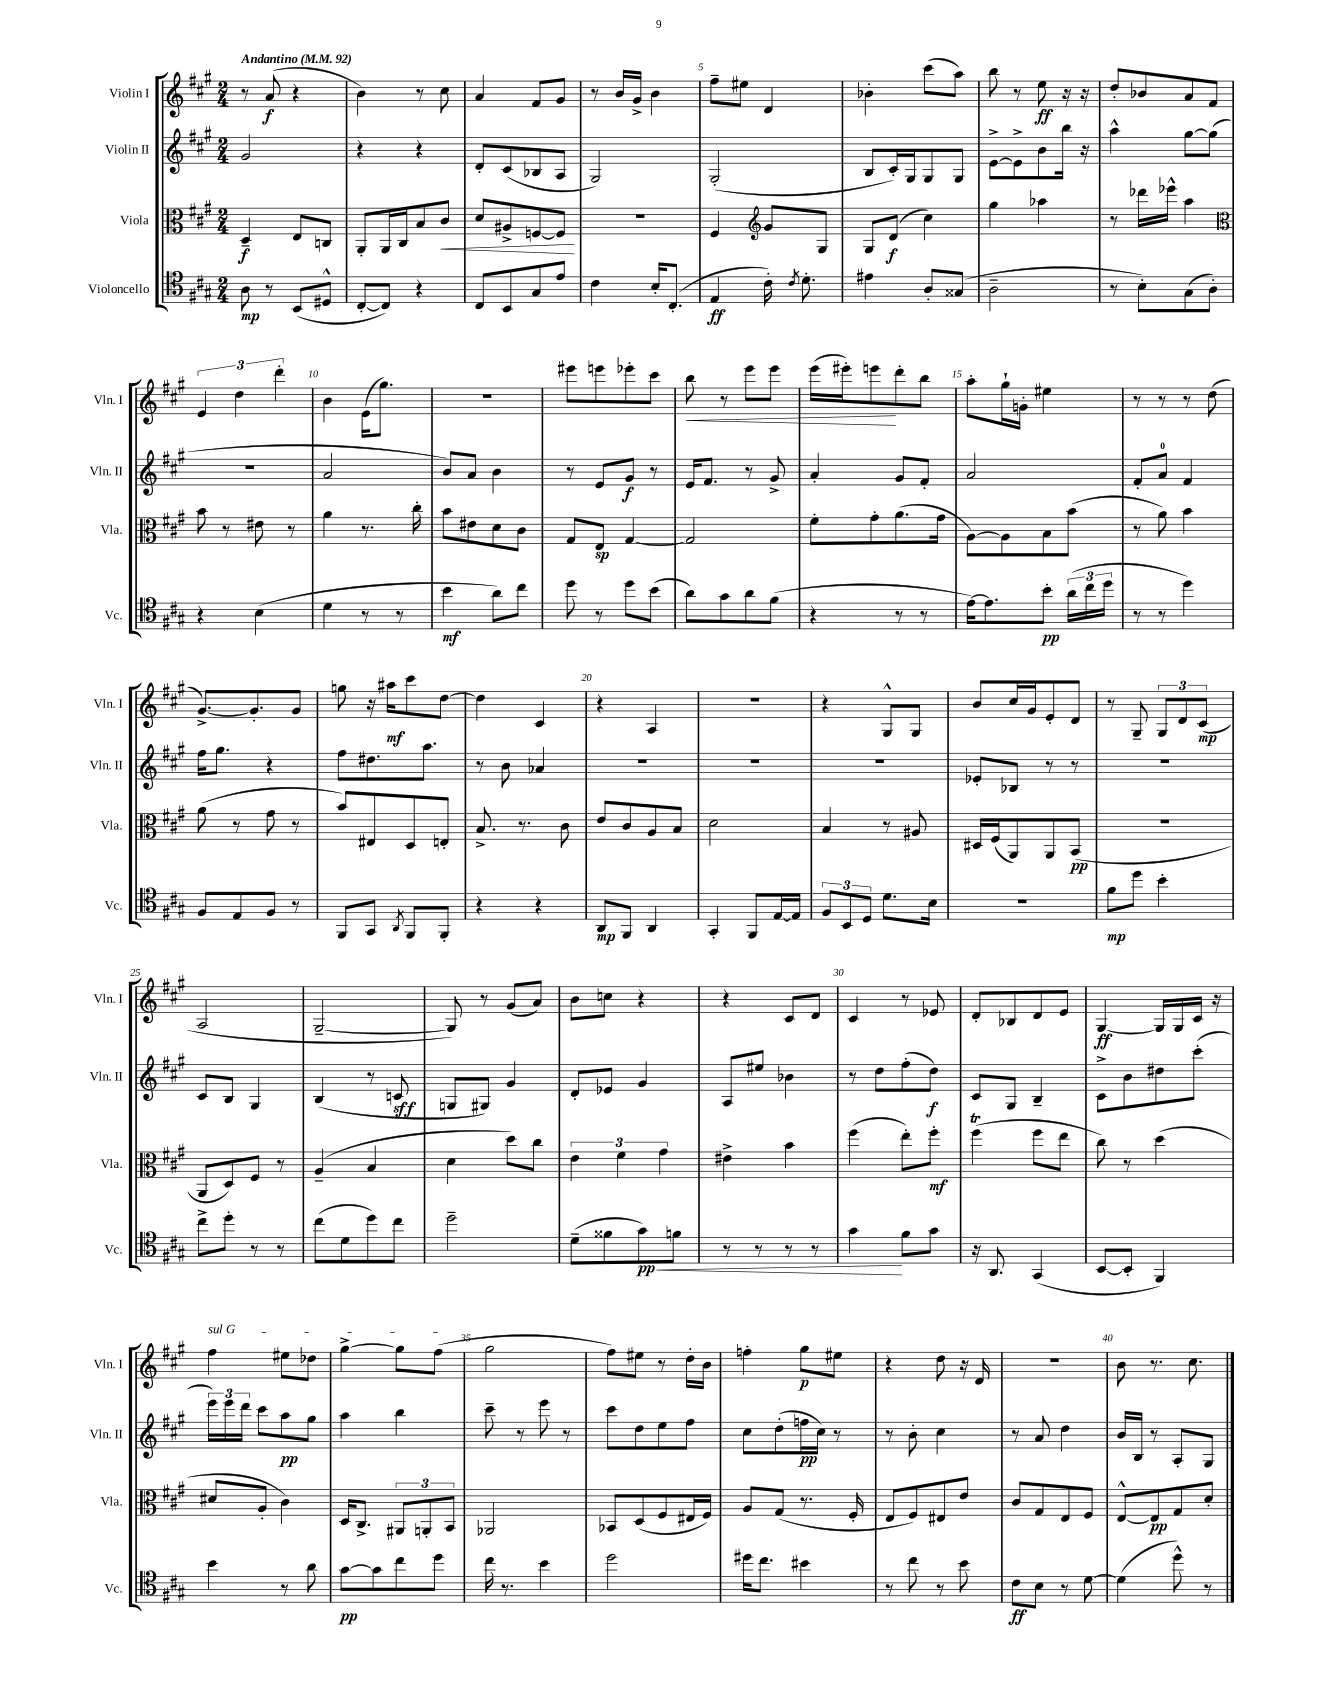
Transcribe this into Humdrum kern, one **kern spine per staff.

**kern	**dynam	**kern	**dynam	**kern	**dynam	**kern	**dynam
*part4	*part4	*part3	*part3	*part2	*part2	*part1	*part1
*staff4	*staff4	*staff3	*staff3	*staff2	*staff2	*staff1	*staff1
*I"Violoncello	*	*I"Viola	*	*I"Violin II	*	*I"Violin I	*
*I'Vc.	*	*I'Vla.	*	*I'Vln. II	*	*I'Vln. I	*
*clefC4	*	*clefC3	*	*clefG2	*	*clefG2	*
*k[f#c#g#]	*	*k[f#c#g#]	*	*k[f#c#g#]	*	*k[f#c#g#]	*
*M2/4	*	*M2/4	*	*M2/4	*	*M2/4	*
*MM92	*	*MM92	*	*MM92	*	*MM92	*
=1	=1	=1	=1	=1	=1	=1	=1
!	!	!	!	!	!	!LO:TX:a:B:t=Andantino	!
8A\	mp	4D~/	f	2g#/	.	8r	.
8r	.	.	.	.	.	(8a/	f
(8BB/L	.	8E/L	.	.	.	4r	.
8D#X^^/J	.	8Cn/J	.	.	.	.	.
=2	=2	=2	=2	=2	=2	=2	=2
[8C#'/L	.	8AA'/L	.	4r	.	4b\)	.
8C#/J])	.	16AA/L	.	.	.	.	.
.	.	16C#/J	.	.	.	.	.
4r	.	8B/	.	4r	.	8r	.
!	!	!	!LO:HP:b	!	!	!	!
.	.	8c#/J	<	.	.	8cc#\	.
=3	=3	=3	=3	=3	=3	=3	=3
8C#/L	.	8d/L	.	8d'/L	.	4a/	.
8BB/	.	8A#X^/	.	(8c#/	.	.	.
8G#/	.	[8Fn/	.	8B-X/	.	8f#/L	.
8e/J	.	8F/J]	.	8A/J	.	8g#/J	.
.	.	.	[	.	.	.	.
=4	=4	=4	=4	=4	=4	=4	=4
4c#\	.	2r	.	2G#/)	.	8r	.
.	.	.	.	.	.	16b/LL	.
.	.	.	.	.	.	16g#^/JJ	.
16B'/KL	.	.	.	.	.	4b\	.
(8.C#'/J	.	.	.	.	.	.	.
=5	=5	=5	=5	=5	=5	=5	=5
4E/	ff	4F#/	.	(2G#'/	.	8ff#~\L	.
.	.	.	.	.	.	8ee#X\J	.
*	*	*clefG2	*	*	*	*	*
16c#'\)	.	8g#/L	.	.	.	4d/	.
8qc#/	.	.	.	.	.	.	.
8.d'\	.	.	.	.	.	.	.
.	.	8G#/J	.	.	.	.	.
=6	=6	=6	=6	=6	=6	=6	=6
4e#X\	.	8G#/L	.	8B/L	.	4b-X'\	.
.	.	(8d/J	f	16c#'/L)	.	.	.
.	.	.	.	16G#/J	.	.	.
8A'/L	.	4cc#\)	.	8G#/	.	(8ccc#\L	.
(8G##X/J	.	.	.	8G#/J	.	8aa\J)	.
=7	=7	=7	=7	=7	=7	=7	=7
2A~\	.	4gg#\	.	[8e^\L	.	8bb\	.
.	.	.	.	8e^\]	.	8r	.
.	.	4aa-X\	.	8b\	.	8ee\	ff
.	.	.	.	16bb\Jk	.	16r	.
.	.	.	.	16r	.	16r	.
=8	=8	=8	=8	=8	=8	=8	=8
8r	.	8r	.	4aa^^\	.	8dd'/L	.
8B'\L)	.	16ddd-X\LL	.	.	.	8b-X/	.
.	.	16eee-X^^\JJ	.	.	.	.	.
(8G#\	.	4aa\	.	[8gg#\L	.	8a/	.
8A'\J)	.	.	.	(8gg#\J]	.	8f#/J	.
!!LO:LB:g=z
=9	=9	=9	=9	=9	=9	=9	=9
*	*	*clefC3	*	*	*	*	*
4r	.	8b\	.	2r	.	6e/	.
.	.	8r	.	.	.	.	.
.	.	.	.	.	.	6dd\	.
(4B\	.	8e#X\	.	.	.	.	.
.	.	.	.	.	.	6ddd'\	.
.	.	8r	.	.	.	.	.
=10	=10	=10	=10	=10	=10	=10	=10
4d\	.	4a\	.	2a/	.	4b\	.
8r	.	8.r	.	.	.	(16e\KL	.
.	.	.	.	.	.	8.gg#\J)	.
8r	.	.	.	.	.	.	.
.	.	16cc#'\	.	.	.	.	.
=11	=11	=11	=11	=11	=11	=11	=11
4b\	mf	8b\L	.	8b/L)	.	2r	.
.	.	8e#X\	.	8a/J	.	.	.
8a\L)	.	8d\	.	4b\	.	.	.
8cc#\J	.	8c#\J	.	.	.	.	.
=12	=12	=12	=12	=12	=12	=12	=12
8dd\	.	8G#/L	.	8r	.	8eee#X\L	.
8r	.	8E/J	sp	8e/L	.	8eeen\	.
8dd\L	.	[4G#/	.	8g#/J	f	8eee-X'\	.
(8b\J	.	.	.	8r	.	8ccc#\J	.
=13	=13	=13	=13	=13	=13	=13	=13
!	!	!	!	!	!	!	!LO:HP:b
8a\L)	.	2G#/]	.	16e/KL	.	8bb\	<
.	.	.	.	8.f#/J	.	.	.
8g#\	.	.	.	.	.	8r	.
8a\	.	.	.	8r	.	8eee\L	.
(8f#\J	.	.	.	8g#^/	.	8eee\J	.
=14	=14	=14	=14	=14	=14	=14	=14
4r	.	8f#'\L	.	4a'/	.	(16eee\LL	.
.	.	.	.	.	.	16eee#X'\J)	.
.	.	8g#'\	.	.	.	8eeen\	.
8r	.	(8.a\	.	8g#/L	.	8ddd'\	[
8r	.	.	.	8f#'/J	.	8bb\J	.
.	.	16g#\Jk	.	.	.	.	.
=15	=15	=15	=15	=15	=15	=15	=15
[16e\KL)	.	[8A\L)	.	2a/	.	8aa'\L	.
8.e\]	.	.	.	.	.	.	.
.	.	8A\]	.	.	.	16gg#`\L	.
.	.	.	.	.	.	16gn'\JJ	.
8b'\J	pp	8B\	.	.	.	4ee#X\	.
(24a\LL	.	(8b\J	.	.	.	.	.
24cc#\	.	.	.	.	.	.	.
24dd\JJ	.	.	.	.	.	.	.
=16	=16	=16	=16	=16	=16	=16	=16
8r	.	8r	.	8f#'/L	.	8r	.
8r	.	8a\)	.	8a/J	.	8r	.
4dd\)	.	4b\	.	4f#/	.	8r	.
.	.	.	.	.	.	(8dd\	.
!!LO:LB:g=z
=17	=17	=17	=17	=17	=17	=17	=17
8F#/L	.	(8a\	.	16ff#\KL	.	[8.g#^/L)	.
.	.	.	.	8.gg#\J	.	.	.
8E/	.	8r	.	.	.	.	.
.	.	.	.	.	.	8.g#'/]	.
8F#/J	.	8g#\	.	4r	.	.	.
8r	.	8r	.	.	.	8g#/J	.
=18	=18	=18	=18	=18	=18	=18	=18
8FF#/L	.	8b/L)	.	8ff#\L	.	8ggn\	.
8GG#/J	.	8E#X/	.	8.dd#X\	.	16r	.
.	.	.	.	.	.	16aa#X\KL	mf
8qAA/	.	.	.	.	.	.	.
8FF#/L	.	8D/	.	.	.	8ccc#\	.
.	.	.	.	8.aa\J	.	.	.
8FF#'/J	.	8En'/J	.	.	.	[8dd\J	.
=19	=19	=19	=19	=19	=19	=19	=19
4r	.	8.B^/	.	8r	.	4dd\]	.
.	.	.	.	8b\	.	.	.
.	.	8.r	.	.	.	.	.
4r	.	.	.	4a-X/	.	4c#/	.
.	.	8c#\	.	.	.	.	.
=20	=20	=20	=20	=20	=20	=20	=20
8AA/L	mp	8e/L	.	2r	.	4r	.
8FF#/J	.	8c#/	.	.	.	.	.
4AA/	.	8A/	.	.	.	4A/	.
.	.	8B/J	.	.	.	.	.
=21	=21	=21	=21	=21	=21	=21	=21
4GG#'/	.	2d\	.	2r	.	2r	.
8FF#/L	.	.	.	.	.	.	.
[16E/L	.	.	.	.	.	.	.
16E/JJ]	.	.	.	.	.	.	.
=22	=22	=22	=22	=22	=22	=22	=22
12F#/L	.	4B/	.	2r	.	4r	.
12BB/	.	.	.	.	.	.	.
12D/J	.	.	.	.	.	.	.
8.d\L	.	8r	.	.	.	8G#^^/L	.
.	.	8A#X/	.	.	.	8G#/J	.
16B\Jk	.	.	.	.	.	.	.
=23	=23	=23	=23	=23	=23	=23	=23
2r	.	16D#X/LL	.	8e-X'/L	.	8b/L	.
.	.	(16F#/J	.	.	.	.	.
.	.	8AA/)	.	8B-X/J	.	16cc#/L	.
.	.	.	.	.	.	16g#/J	.
.	.	8AA/	.	8r	.	8e'/	.
.	.	(8BB/J	pp	8r	.	8d/J	.
=24	=24	=24	=24	=24	=24	=24	=24
8f#\L	mp	2r	.	2r	.	8r	.
8dd\J	.	.	.	.	.	8G#~/	.
4b'\	.	.	.	.	.	12G#/L	.
.	.	.	.	.	.	12d/	.
.	.	.	.	.	.	(12c#/J	mp
!!LO:LB:g=z
=25	=25	=25	=25	=25	=25	=25	=25
8cc#^\L	.	8AA/L	.	8c#/L	.	2A/	.
8dd'\J	.	8D/)	.	8B/J	.	.	.
8r	.	8F#/J	.	4G#/	.	.	.
8r	.	8r	.	.	.	.	.
=26	=26	=26	=26	=26	=26	=26	=26
(8cc#\L	.	(4A~/	.	(4B/	.	[2G#~/	.
8d\	.	.	.	.	.	.	.
8dd\)	.	4B/	.	8r	.	.	.
8cc#\J	.	.	.	8cn/	sff	.	.
=27	=27	=27	=27	=27	=27	=27	=27
2dd~\	.	4d\	.	8Gn/L	.	8G#/])	.
.	.	.	.	8G#X/J)	.	8r	.
.	.	8dd\L)	.	4g#/	.	(8g#/L	.
.	.	8cc#\J	.	.	.	8a/J)	.
=28	=28	=28	=28	=28	=28	=28	=28
(8d~\L	.	6e\	.	8d'/L	.	8b\L	.
8f##X\	.	.	.	8e-X/J	.	8ccn\J	.
.	.	6f#\	.	.	.	.	.
!	!LO:HP:b	!	!	!	!	!	!
8g#\)	< pp	.	.	4g#/	.	4r	.
.	.	6g#\	.	.	.	.	.
8fn\J	.	.	.	.	.	.	.
=29	=29	=29	=29	=29	=29	=29	=29
8r	.	4e#X^\	.	8A/L	.	4r	.
8r	.	.	.	8ee#X/J	.	.	.
8r	.	4b\	.	4b-X\	.	8c#/L	.
8r	.	.	.	.	.	8d/J	.
=30	=30	=30	=30	=30	=30	=30	=30
4g#\	.	(4ff#\	.	8r	.	4c#/	.
.	.	.	.	8dd\L	.	.	.
8f#\L	[	8ee'\L)	.	(8ff#'\	.	8r	.
8g#\J	.	8ff#'\J	mf	8dd\J)	f	8e-X/	.
=31	=31	=31	=31	=31	=31	=31	=31
16r	.	(4ff#T\	.	8c#/L	.	8d'/L	.
8.AA/	.	.	.	.	.	.	.
.	.	.	.	8G#/J	.	8B-X/	.
(4GG#/	.	8ff#\L	.	4B~/	.	8d/	.
.	.	8ee\J	.	.	.	8e/J	.
=32	=32	=32	=32	=32	=32	=32	=32
[8BB/L	.	8cc#\)	.	8c#^\L	.	[4G#/	ff
8BB'/J]	.	8r	.	8b\	.	.	.
4FF#/)	.	(4dd\	.	8dd#X\	.	16G#/LL]	.
.	.	.	.	.	.	16G#/	.
.	.	.	.	(8ccc#'\J	.	16c#/JJ	.
.	.	.	.	.	.	16r	.
!!LO:LB:g=z
=33	=33	=33	=33	=33	=33	=33	=33
!	!	!	!	!	!	!LO:TX:a:i:t=sul G	!
4b\	.	8d#X/L	.	24eee\LL)	.	4ff#\	.
.	.	.	.	24eee\	.	.	.
.	.	.	.	24ddd\JJ	.	.	.
.	.	8A'/J	.	8ccc#\L	.	.	.
8r	.	4c#\)	.	8aa\	pp	8ee#X\L	.
8a\	.	.	.	8gg#\J	.	8dd-X\J	.
=34	=34	=34	=34	=34	=34	=34	=34
[8g#\L	pp	16D/KL	.	4aa\	.	[4gg#^\	.
.	.	8.C#^/J	.	.	.	.	.
8g#\]	.	.	.	.	.	.	.
8cc#\	.	12AA#X/L	.	4bb\	.	8gg#\L]	.
.	.	12AAn'/	.	.	.	.	.
8dd\J	.	.	.	.	.	(8ff#\J	.
.	.	12BB/J	.	.	.	.	.
=35	=35	=35	=35	=35	=35	=35	=35
16cc#\	.	2AA-X/	.	8ccc#~\	.	2gg#\	.
8.r	.	.	.	.	.	.	.
.	.	.	.	8r	.	.	.
4b\	.	.	.	8eee\	.	.	.
.	.	.	.	8r	.	.	.
=36	=36	=36	=36	=36	=36	=36	=36
2dd\	.	8BB-X/L	.	8ccc#\L	.	8ff#\L)	.
.	.	(8D/	.	8dd\	.	8ee#X\J	.
.	.	8F#/	.	8ee\	.	8r	.
.	.	16E#X/L	.	8ff#\J	.	16dd'\LL	.
.	.	16F#/JJ)	.	.	.	16b\JJ	.
=37	=37	=37	=37	=37	=37	=37	=37
16dd#X\KL	.	8A/L	.	8cc#\L	.	4ffn'\	.
8.cc#\J	.	.	.	.	.	.	.
.	.	(8G#/J	.	(8dd'\	.	.	.
4b#X\	.	8.r	.	16ffn\L	pp	8gg#\L	p
.	.	.	.	16cc#\JJ)	.	.	.
.	.	.	.	8r	.	8ee#X\J	.
.	.	16F#'/	.	.	.	.	.
=38	=38	=38	=38	=38	=38	=38	=38
8r	.	8E/L	.	8r	.	4r	.
8cc#\	.	8F#/)	.	8b'\	.	.	.
8r	.	8E#X/	.	4cc#\	.	8dd\	.
8b\	.	8e/J	.	.	.	16r	.
.	.	.	.	.	.	16d/	.
=39	=39	=39	=39	=39	=39	=39	=39
8c#\L	ff	8c#/L	.	8r	.	2r	.
8B\J	.	8G#/	.	8a/	.	.	.
8r	.	8E/	.	4dd\	.	.	.
[8d\	.	8F#/J	.	.	.	.	.
=40	=40	=40	=40	=40	=40	=40	=40
(4d\]	.	[8E^^/L	.	16b/LL	.	8b\	.
.	.	.	.	16B/JJ	.	.	.
.	.	8E/]	pp	8r	.	8.r	.
8dd^^\)	.	8G#/	.	8A'/L	.	.	.
.	.	.	.	.	.	8.cc#\	.
8r	.	8d'/J	.	8G#/J	.	.	.
==	==	==	==	==	==	==	==
*-	*-	*-	*-	*-	*-	*-	*-
